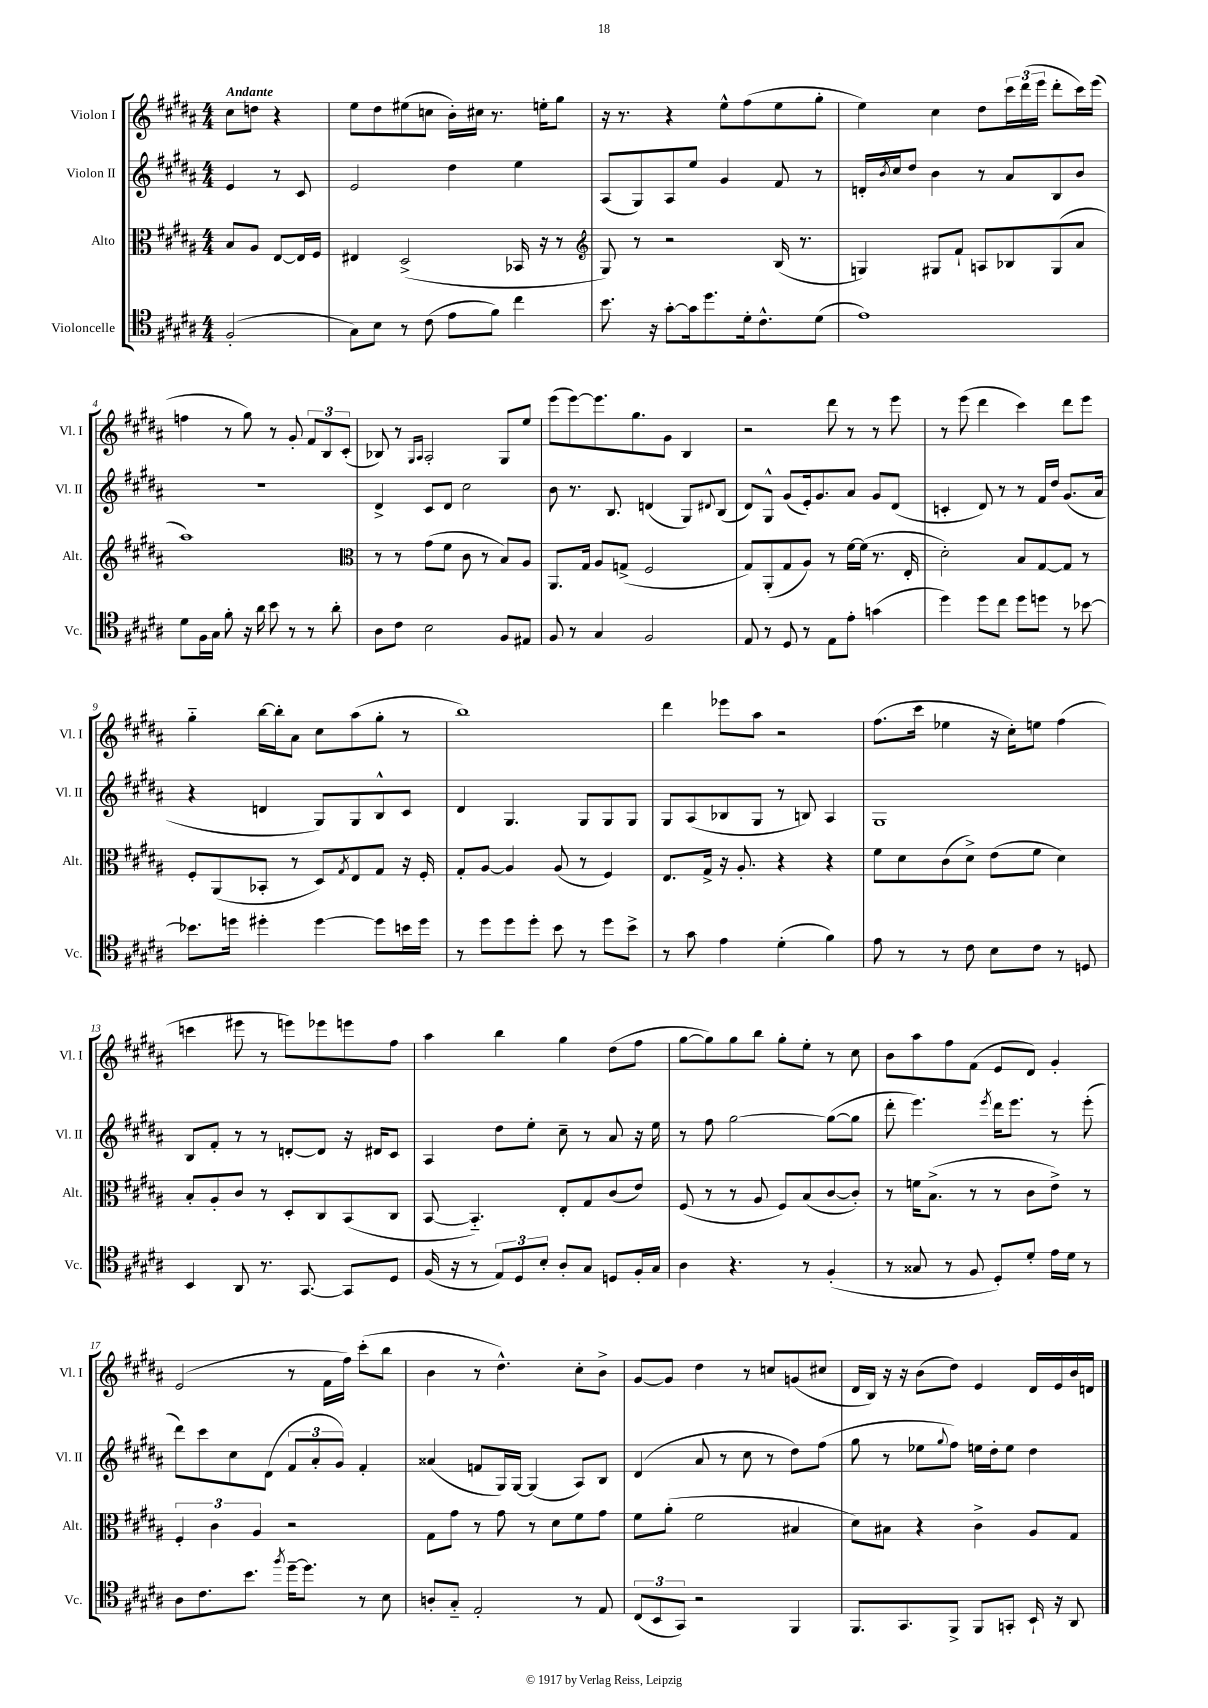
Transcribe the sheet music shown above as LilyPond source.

<<
\new StaffGroup <<
\new Staff = "s0" \with { instrumentName = "Violon I" shortInstrumentName = "Vl. I" } {
    \clef treble \key b \major \numericTimeSignature \time 4/4 \partial 2 \tempo "Andante"
    cis''8 d''8 r4 |
    e''8 dis''8 eis''8( c''8 b'16-.) cis''16 r8. e''16-. gis''8 |
    r16 r8. r4 e''8-^ fis''8( e''8 gis''8-. |
    e''4) cis''4 dis''8 \tuplet 3/2 { cis'''16 dis'''16( e'''16 } dis'''8-. cis'''16) e'''16( |
    f''4 r8 gis''8) r8 gis'8-. \tuplet 3/2 { fis'8 b8 cis'8-.( } |
    bes8) r8 \grace { gis16 ais16 } ais2-. gis8 e''8 |
    e'''8( e'''8~) e'''8. gis''8. gis'8 b4 |
    r2 dis'''8 r8 r8 e'''8 |
    r8 e'''8( dis'''4 cis'''4) dis'''8 e'''8 |
    gis''4-_ b''16~ b''16-. ais'8 cis''8 ais''8( gis''8-. r8 |
    b''1) |
    dis'''4 ees'''8 ais''8 r2 |
    fis''8.( cis'''16 ees''4 r16 cis''16-.) e''8 fis''4( |
    c'''4 eis'''8 r8 e'''8) ees'''8 e'''8 fis''8 |
    ais''4 b''4 gis''4 dis''8( fis''8 |
    gis''8~ gis''8) gis''8 b''8 gis''8-. e''8-. r8 cis''8 |
    b'8 ais''8 fis''8 fis'8( e'8 dis'8) gis'4-. |
    e'2( r8 fis'16 fis''16) cis'''8-.( b''8 |
    b'4 r8 dis''4.-^) cis''8-. b'8-> |
    gis'8~ gis'8 dis''4 r8 c''8 g'8( cis''8 |
    dis'16 b16) r16 r16 b'8( dis''8) e'4 dis'16 e'16 b'16 d'16 \bar "|." |
}
\new Staff = "s1" \with { instrumentName = "Violon II" shortInstrumentName = "Vl. II" } {
    \clef treble \key b \major \numericTimeSignature \time 4/4 \partial 2
    e'4 r8 cis'8 |
    e'2 dis''4 e''4 |
    ais8( gis8) ais8 e''8 gis'4 fis'8 r8 |
    d'16-. \acciaccatura { b'8 } cis''16 dis''8 b'4 r8 ais'8 b8 b'8 |
    R1 |
    dis'4-> cis'8 dis'8 cis''2 |
    b'8 r8. b8. d'4( gis8) \appoggiatura { dis'8 } b8( |
    dis'8) gis8-^ gis'8( e'16-.) gis'8. ais'8 gis'8 dis'8( |
    c'4-. dis'8) r8 r8 fis'16 dis''16 gis'8.( ais'16 |
    r4 d'4 gis8) gis8 b8-^ cis'8 |
    dis'4 gis4. gis8 gis8 gis8 |
    gis8 ais8( bes8 gis8 r8 b8) ais4 |
    gis1 |
    b8 fis'8-. r8 r8 d'8~-. d'8 r16 dis'16 cis'8 |
    ais4 dis''8 e''8-. cis''8-- r8 ais'8 r16 e''16 |
    r8 fis''8 gis''2~ gis''8~( gis''8 |
    dis'''8-. e'''4.) \acciaccatura { e'''8 } dis'''16 e'''8. r8 e'''8-.( |
    dis'''8) cis'''8 cis''8 dis'8( \tuplet 3/2 { fis'8 ais'8-. gis'8) } fis'4-. |
    aisis'4( f'8 gis16) gis16~ gis4( ais8) b8 |
    dis'4( ais'8 r8 cis''8 r8 dis''8) fis''8( |
    gis''8 r8 ees''8 \appoggiatura { gis''8 } fis''8) e''16 dis''16-. e''8 dis''4 \bar "|." |
}
\new Staff = "s2" \with { instrumentName = "Alto" shortInstrumentName = "Alt." } {
    \clef alto \key b \major \numericTimeSignature \time 4/4 \partial 2
    b8 ais8 e8~ e16 fis16 |
    eis4 dis2->( bes,16 r16 r8 |
    \clef treble gis8) r8 r2 b16( r8. |
    g4) gis8 fis'8-! a8 bes8 gis8( ais'8 |
    ais''1) |
    \clef alto r8 r8 gis'8( fis'8 cis'8 r8 b8) ais8 |
    ais,8. gis16 ais8 g8->( fis2 |
    gis8) ais,8-.( gis8 ais8) r8 fis'16~ fis'16( r8. e16-. |
    dis'2-.) b8 gis8~ gis8 r8 |
    fis8-. ais,8( bes,8-. r8 dis8) \acciaccatura { gis8 } e8 gis8 r16 fis16-. |
    gis8-. ais8~ ais4 ais8( r8 fis4) |
    e8. gis16-> r16 ais8.-. r4 r4 |
    fis'8 dis'8 cis'8( dis'8->) e'8( fis'8 dis'4) |
    b8-. ais8-. cis'8 r8 dis8-. cis8 b,8( cis8 |
    b,8~ b,4.-_) e8-. gis8 cis'8( e'8) |
    fis8( r8 r8 ais8 fis8) b8( cis'8~ cis'8-.) |
    r8 f'16 b8.->( r8 r8 cis'8 e'8->) r8 |
    \tuplet 3/2 { fis4-. cis'4 ais4 } r2 |
    gis8 gis'8 r8 gis'8 r8 dis'8 fis'8 gis'8 |
    fis'8 ais'8-.( fis'2 bis4 |
    dis'8) bis8 r4 cis'4-> ais8 gis8 \bar "|." |
}
\new Staff = "s3" \with { instrumentName = "Violoncelle" shortInstrumentName = "Vc." } {
    \clef tenor \key b \major \numericTimeSignature \time 4/4 \partial 2
    fis2-.( |
    gis8) b8 r8 cis'8( e'8 fis'8) cis''4 |
    b'8. r16 gis'8~-. gis'16 dis''8. dis'16-. cis'8.-^ dis'8( |
    e'1) |
    dis'8 fis16 gis16 fis'8-. r16 ais'16 b'8 r8 r8 ais'8-. |
    ais8 cis'8 b2 fis8 eis8 |
    fis8 r8 gis4 fis2 |
    e8 r8 dis8 r8 e8 e'8-. g'4( |
    dis''4) dis''8 cis''8 dis''8 d''8 r8 bes'8~ |
    bes'8. d''16 dis''4-. dis''4~ dis''8 b'16 dis''16 |
    r8 dis''8 dis''8 dis''8-. b'8 r8 dis''8 b'8-> |
    r8 gis'8 e'4 dis'4-.( fis'4) |
    e'8 r8 r8 cis'8 b8 cis'8 r8 d8 |
    b,4 ais,8 r8. gis,8.~ gis,8 dis8 |
    fis16( r16 r8 \tuplet 3/2 { e8) dis8 b8-. } ais8-. gis8 d8 fis16-. gis16 |
    ais4 r4. r8 fis4-.( |
    r8 gisis8 r8 fis8 dis8-.) dis'8-. e'16 dis'16 r8 |
    ais8 cis'8. b'8. \acciaccatura { fis''8 } dis''16~-- dis''8. r8 b8 |
    a8-. gis8-_ e2-. r8 e8 |
    \tuplet 3/2 { cis8( b,8 gis,8) } r2 fis,4 |
    fis,8. gis,8. fis,8-> fis,8 g,8-. b,16-! r16 ais,8 \bar "|." |
}
>>
>>
